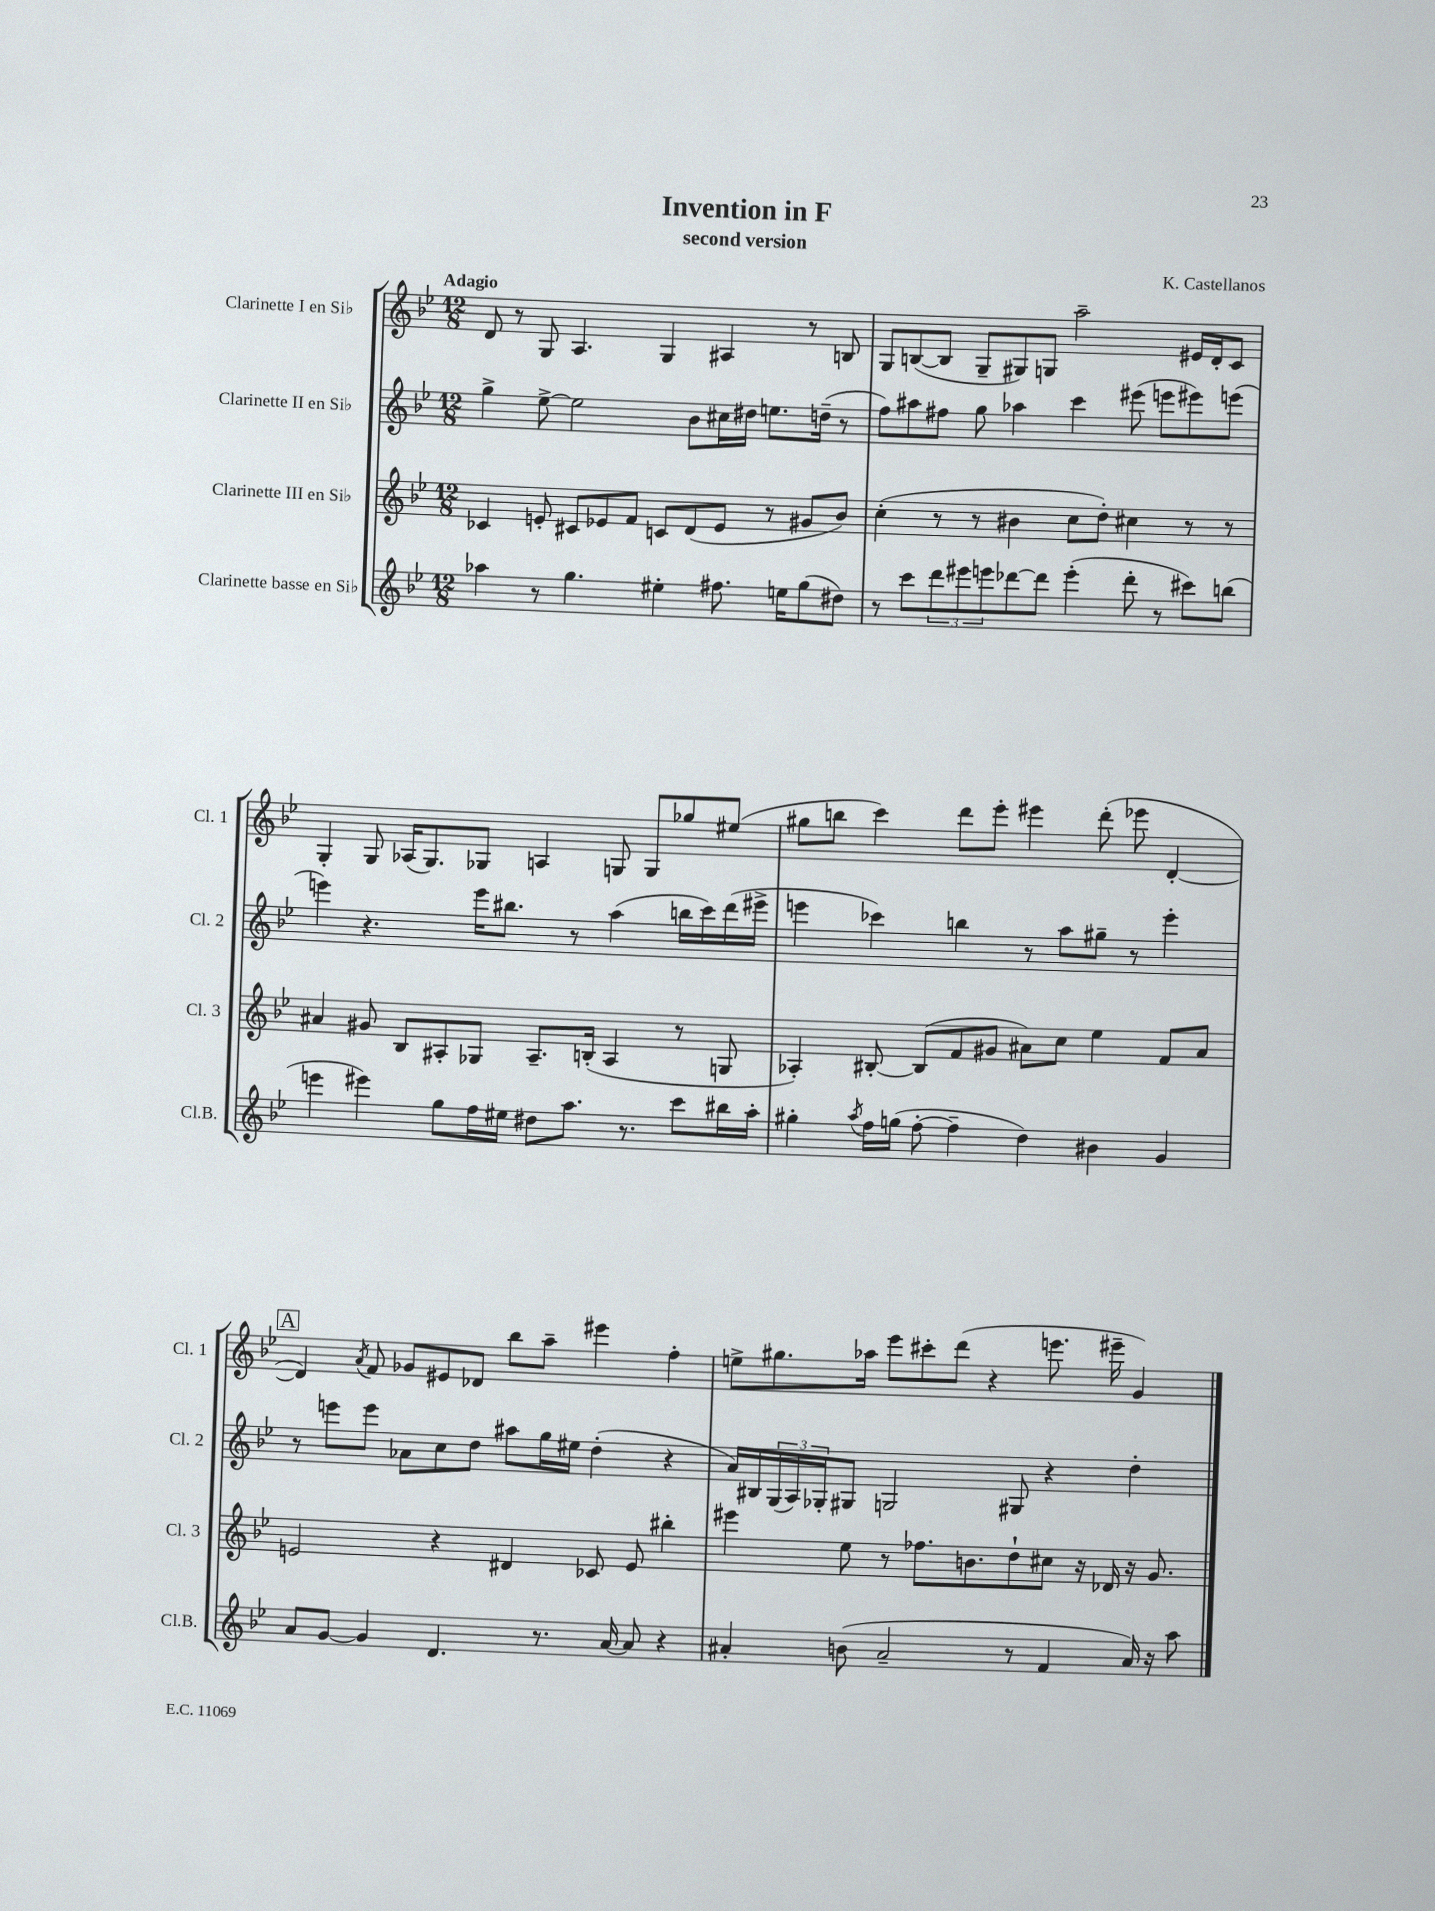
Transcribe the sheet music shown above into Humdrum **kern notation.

**kern	**kern	**kern	**kern
*staff4	*staff3	*staff2	*staff1
*clefG2	*clefG2	*clefG2	*clefG2
*k[b-e-]	*k[b-e-]	*k[b-e-]	*k[b-e-]
*M12/8	*M12/8	*M12/8	*M12/8
4aa-	4c-	4gg^	8d
.	.	.	8r
8r	8e'	[8ee-^	8G
4.gg	8c#	2ee-]	4.A
.	8e-	.	.
.	8f	.	.
4ee#'	8c	.	4G
.	(8d	8b-	.
8.ff#	8e-	16cc#	4A#
.	.	16dd#	.
.	8r	8.ee	.
16ee	.	.	.
(8gg	8g#	.	8r
.	.	(16dd~	.
8dd#)	8b-)	8r	8B
=	=	=	=
8r	(4cc'	8ff)	8G
8ccc	.	8aa#	([8B
12ddd	8r	8ff#	8B]
12eee#	.	.	.
.	8r	8gg	8G~
12eee	.	.	.
[8ddd-	4b#	4aa-	8G#)
8ddd-]	.	.	8G
(4eee'	8cc	4ccc	2aa~
.	8dd')	.	.
8ddd-'	4cc#	(8eee#	.
8r	.	8eee	.
8ccc#)	8r	8eee#)	16e#
.	.	.	16d'
(8bb	8r	(8eee	8c
=	=	=	=
4eee	4a#	4eee)	4G'
4eee#)	8g#	4.r	8G
.	8B-	.	(16A-
.	.	.	8.G)
8gg	8A#'	.	.
16ff	8G-	16eee	8G-
16ee#	.	8.bb#	.
8dd#	8.A#~	.	4A
8.aa	.	8r	.
.	(16B'	.	.
.	4A#	(4aa	8G
8.r	.	.	.
.	.	.	8G
8ccc	8r	16bb	8gg-
.	.	16ccc)	.
16bb#	8G	(16ddd	(8ee#
16aa'	.	16eee#^	.
=	=	=	=
4gg#'	4A-')	4eee	8gg#
.	.	.	8bb
8qaa	.	.	.
16ff	[8B#'	4ccc-)	4ccc)
(16gg	.	.	.
[8ff'	(8B#]	.	.
4ff~]	8f	4bb	8ddd
.	8g#	.	8eee-'
4dd)	8a#)	8r	4eee#
.	8cc	8aa	.
4b#	4ee-	8gg#~	(8ddd'
.	.	8r	8eee-
4g	8f	4eee'	[4d'
.	8a#	.	.
=	=	=	=
8a	2e	8r	4d])
[8g	.	8eee	.
.	.	.	8qa
4g]	.	8eee	8f
.	.	8a-	8g-
4.d	4r	8cc	8e#
.	.	8dd	8d-
.	4d#	8aa#	8bb-
8.r	.	16gg	8aa~
.	.	16ee#	.
.	8c-	(4dd'	4eee#
[16a	.	.	.
8a]	8e	.	.
4r	4bb#'	4r	4ff'
=	=	=	=
4a#'	4eee#	16a)	8ee^
.	.	16B#	.
.	.	(24G	8.gg#
.	.	24A)	.
.	.	24G-'	.
(8b	8ee-	8G#	.
.	.	.	16aa-
2a#~	8r	2G	8eee-
.	8.ff-	.	8ccc#'
.	.	.	(8ddd
.	8.b	.	.
.	.	.	4r
8r	8dd`	8G#	.
4f	8cc#	4r	8.eee
.	16r	.	.
.	16d-	.	16eee#~
16a#)	16r	4dd'	4g)
16r	8.g	.	.
8aa	.	.	.
==	==	==	==
*-	*-	*-	*-
